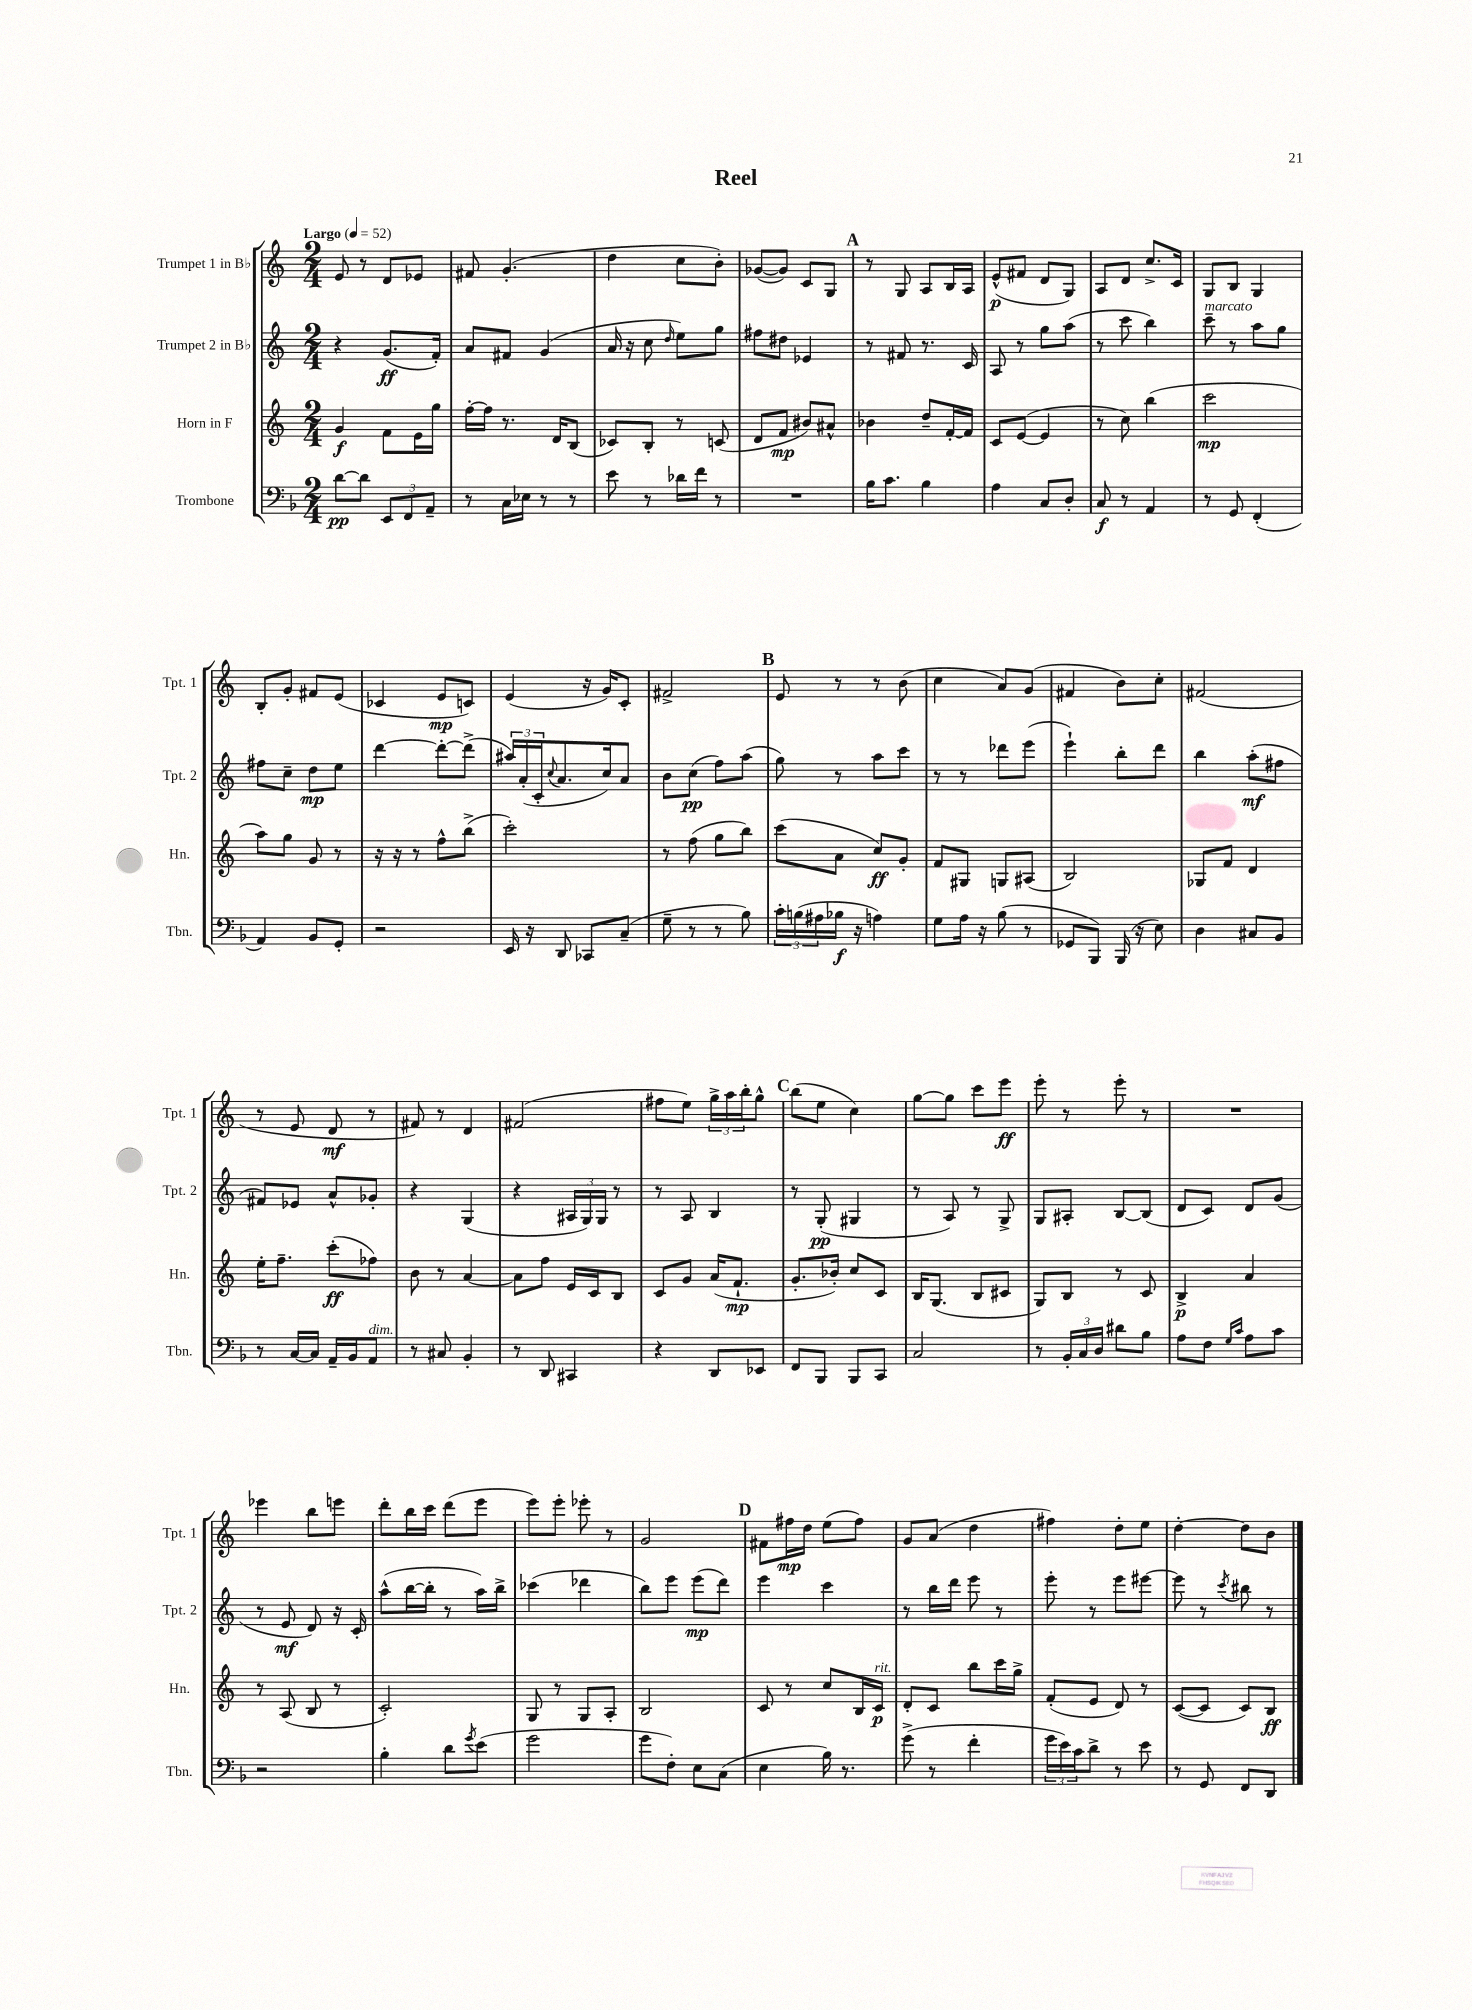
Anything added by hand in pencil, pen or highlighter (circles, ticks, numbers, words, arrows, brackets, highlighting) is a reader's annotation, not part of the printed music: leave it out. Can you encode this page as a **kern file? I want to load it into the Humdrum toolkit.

**kern	**kern	**kern	**kern
*staff4	*staff3	*staff2	*staff1
*clefF4	*clefG2	*clefG2	*clefG2
*k[b-]	*k[]	*k[]	*k[]
*M2/4	*M2/4	*M2/4	*M2/4
*MM52	*MM52	*MM52	*MM52
[8d\L	4g/	4r	8e/
8d\]J	.	.	8r
12EE/L	8f\L	(8.g/L	8d/L
12FF/	.	.	.
.	16e\L	.	8e-/J
12AA~/J	.	.	.
.	16gg\JJ	16f'/Jk)	.
=	=	=	=
8r	[16ff'\LL	8a/L	8f#/
.	16ff\]JJ	.	.
16C\LL	8.r	8f#/J	(4.g'/
16E-\JJ	.	.	.
8r	.	(4g/	.
.	16d/LK	.	.
8r	(8B/J	.	.
=	=	=	=
8e\	8c-/L)	16a/	4dd\
.	.	16r	.
8r	8B'/J	8cc\	.
.	.	16qqdd/	.
16d-\LL	8r	8ee\L)	8cc\L
16f\JJ	.	.	.
8r	(8c/	8gg\J	8b'\J)
=	=	=	=
2r	8d/L	8ff#\L	([8g-/L
.	8f/J	8dd#\J	8g-/]J)
.	8b#/L)	4e-/	8c/L
.	8a#^^/J	.	8G/J
=	=	=	=
16B-\LK	4b-\	8r	8r
8.c\J	.	.	.
.	.	8f#/	8G/
4B-\	8dd~/L	8.r	8A/L
.	[16f'/L	.	16B/L
.	16f/]JJ	16c/	16A/JJ
=	=	=	=
4A\	8c/L	8A/	(8e^^/L
.	([8e/J	8r	8f#/J
8C/L	4e/]	8gg\L	8d/L
8D'/J	.	(8aa\J	8G/J)
=	=	=	=
8C/	8r	8r	8A/L
8r	8cc\)	8ccc\	8d/J
4AA/	(4bb\	4bb\)	8.cc^/L
.	.	.	16c/Jk
=	=	=	=
8r	2ccc\	8ccc~\	8G/L
8GG/	.	8r	8B/J
(4FF'/	.	8aa\L	4G/
.	.	8gg\J	.
=	=	=	=
4AA/)	8aa\L)	8ff#\L	8B'/L
.	8gg\J	8cc~\J	8g'/J
8BB-/L	8g/	8dd\L	8f#/L
8GG'/J	8r	8ee\J	(8e/J
=	=	=	=
2r	16r	[4ddd\	4c-/
.	16r	.	.
.	8r	.	.
.	8ff^^\L	8ddd'\_L	8e/L
.	(8bb^\J	(8ddd^\]J	8c/J)
=	=	=	=
16EE/	2ccc'\)	24aa#/LL)	(4e/
.	.	(24a'/	.
16r	.	.	.
.	.	24c'/J	.
.	.	8qqcc/	.
8DD/	.	8.a/	.
8CC-/L	.	.	16r
.	.	16cc/k)	16g/LK)
(8C~/J	.	8a/J	8c'/J
=	=	=	=
8G~\	8r	8b\L	2f#^/
8r	(8ff\	(8cc\J	.
8r	8gg\L	8ff\L)	.
8B-\)	8bb\J)	(8aa\J	.
=	=	=	=
24c'\LL	(8ccc\L	8gg\)	8e/
(24B\	.	.	.
24A#\	.	.	.
16B-\JJ	8a\J	8r	8r
16r	.	.	.
4A\)	8cc/L)	8aa\L	8r
.	8g'/J	8ccc\J	(8b\
=	=	=	=
8G\L	8f/L	8r	4cc\
16A\Jk	8G#/J	8r	.
16r	.	.	.
(8B-\	8G/L	8ddd-\L	8a/L)
8r	(8A#/J	(8eee\J	(8g/J
=	=	=	=
8GG-/L	2B/)	4eee`\)	4f#/
8BBB-/J)	.	.	.
(16BBB-/	.	8bb'\L	8b\L)
16r	.	.	.
8E\)	.	8ddd\J	8cc'\J
=	=	=	=
4D\	8G-/L	4bb\	(2f#/
.	8f/J	.	.
8C#/L	4d/	(8aa'\L	.
8BB-/J	.	8ff#\J	.
=	=	=	=
8r	16ee'\LK	8f#/L)	8r
.	8.ff~\J	.	.
[16C/LL	.	8e-/J	8e/
16C/]JJ	.	.	.
16AA~/LL	(8ccc'\L	8a^^/L	8d/
16BB-/J	.	.	.
8AA/J	8ff-\J)	8g-'/J	8r
=	=	=	=
8r	8b\	4r	8f#/)
8C#/	8r	.	8r
4BB-'/	[4a/	(4G/	4d/
=	=	=	=
8r	8a\]L	4r	(2f#/
8DD/	8ff\J	.	.
4CC#/	16e/LL	24A#/LL	.
.	.	24G/)	.
.	16c/J	.	.
.	.	24G/JJ	.
.	8B/J	8r	.
=	=	=	=
4r	8c/L	8r	8ff#\L
.	8g/J	8A/	8ee\J)
8DD/L	(16a/LK	4B/	24gg^\LL
.	.	.	24aa\
.	8.f`/J	.	.
.	.	.	24bb'\J
8EE-/J	.	.	8gg^^\J
=	=	=	=
8FF/L	8.g'/L	8r	(8bb\L
8BBB-/J	.	(8G'/	8ee\J
.	16b-'/Jk)	.	.
8BBB-/L	8cc/L	4G#/	4cc\)
8CC/J	8c/J	.	.
=	=	=	=
2C/	16B/LK	8r	[8gg\L
.	(8.G/J	.	.
.	.	8A/)	8gg\]J
.	8B/L	8r	8ccc\L
.	8c#/J	8G^/	8eee\J
=	=	=	=
8r	8G/L)	8G/L	8eee'\
24BB-'/LL	8B/J	8A#'/J	8r
24C/	.	.	.
24D/JJ	.	.	.
8d#\L	8r	[8B/L	8eee'\
8B-\J	8c/	(8B/]J	8r
=	=	=	=
8A\L	4B^/	8d/L	2r
8F\J	.	8c/J)	.
16qqG/LL	.	.	.
16qqc/JJ	.	.	.
8A\L	4a/	8d/L	.
8c\J	.	(8g/J	.
=	=	=	=
2r	8r	8r	4eee-\
.	(8A/	8e/	.
.	8B/	8d/)	8bb\L
.	8r	16r	8eee\J
.	.	16c'/	.
=	=	=	=
4B-'\	2c'/)	(8aa^^\L	8ddd'\L
.	.	[16bb\L	16bb\L
.	.	16bb'\]JJ	16ccc\JJ
8d\L	.	8r	(8ddd\L
8qg/	.	.	.
(8e\J	.	16aa\LL)	8eee\J
.	.	16bb^\JJ	.
=	=	=	=
2g\	8G/	(4ccc-\	8eee\L)
.	8r	.	8eee'\J
.	8G/L	4ddd-\	8eee-'\
.	8A'/J	.	8r
=	=	=	=
8g\L	2B/	8bb\L)	2g/
8F'\J)	.	8eee\J	.
8E\L	.	(8eee\L	.
(8C\J	.	8ddd\J)	.
=	=	=	=
4E\	8c/	4eee\	8f#\L
.	8r	.	16ff#\L
.	.	.	16dd\JJ
16B-\)	8cc/L	4ccc\	(8ee\L
8.r	.	.	.
.	16B/L	.	8ff#\J)
.	16c/JJ	.	.
=	=	=	=
(8g^\	8d'/L	8r	8g/L
8r	8c/J	16bb\LL	(8a/J
.	.	16ddd\JJ	.
4f'\	8bb\L	8eee\	4dd\
.	16ccc\L	8r	.
.	16gg^\JJ	.	.
=	=	=	=
24g\LL	(8f'/L	8eee'\	4ff#\)
24e\)	.	.	.
24c\J	.	.	.
8d^\J	8e/J	8r	.
8r	8d/)	8eee\L	8dd'\L
8e\	8r	[8eee#\J	8ee\J
=	=	=	=
8r	([8c/L	8eee#\]	[4dd'\
8GG/	8c/]J	8r	.
.	.	8qccc/	.
8FF/L	8c/L)	8bb#\	8dd\]L
8DD/J	8B/J	8r	8b\J
==	==	==	==
*-	*-	*-	*-
